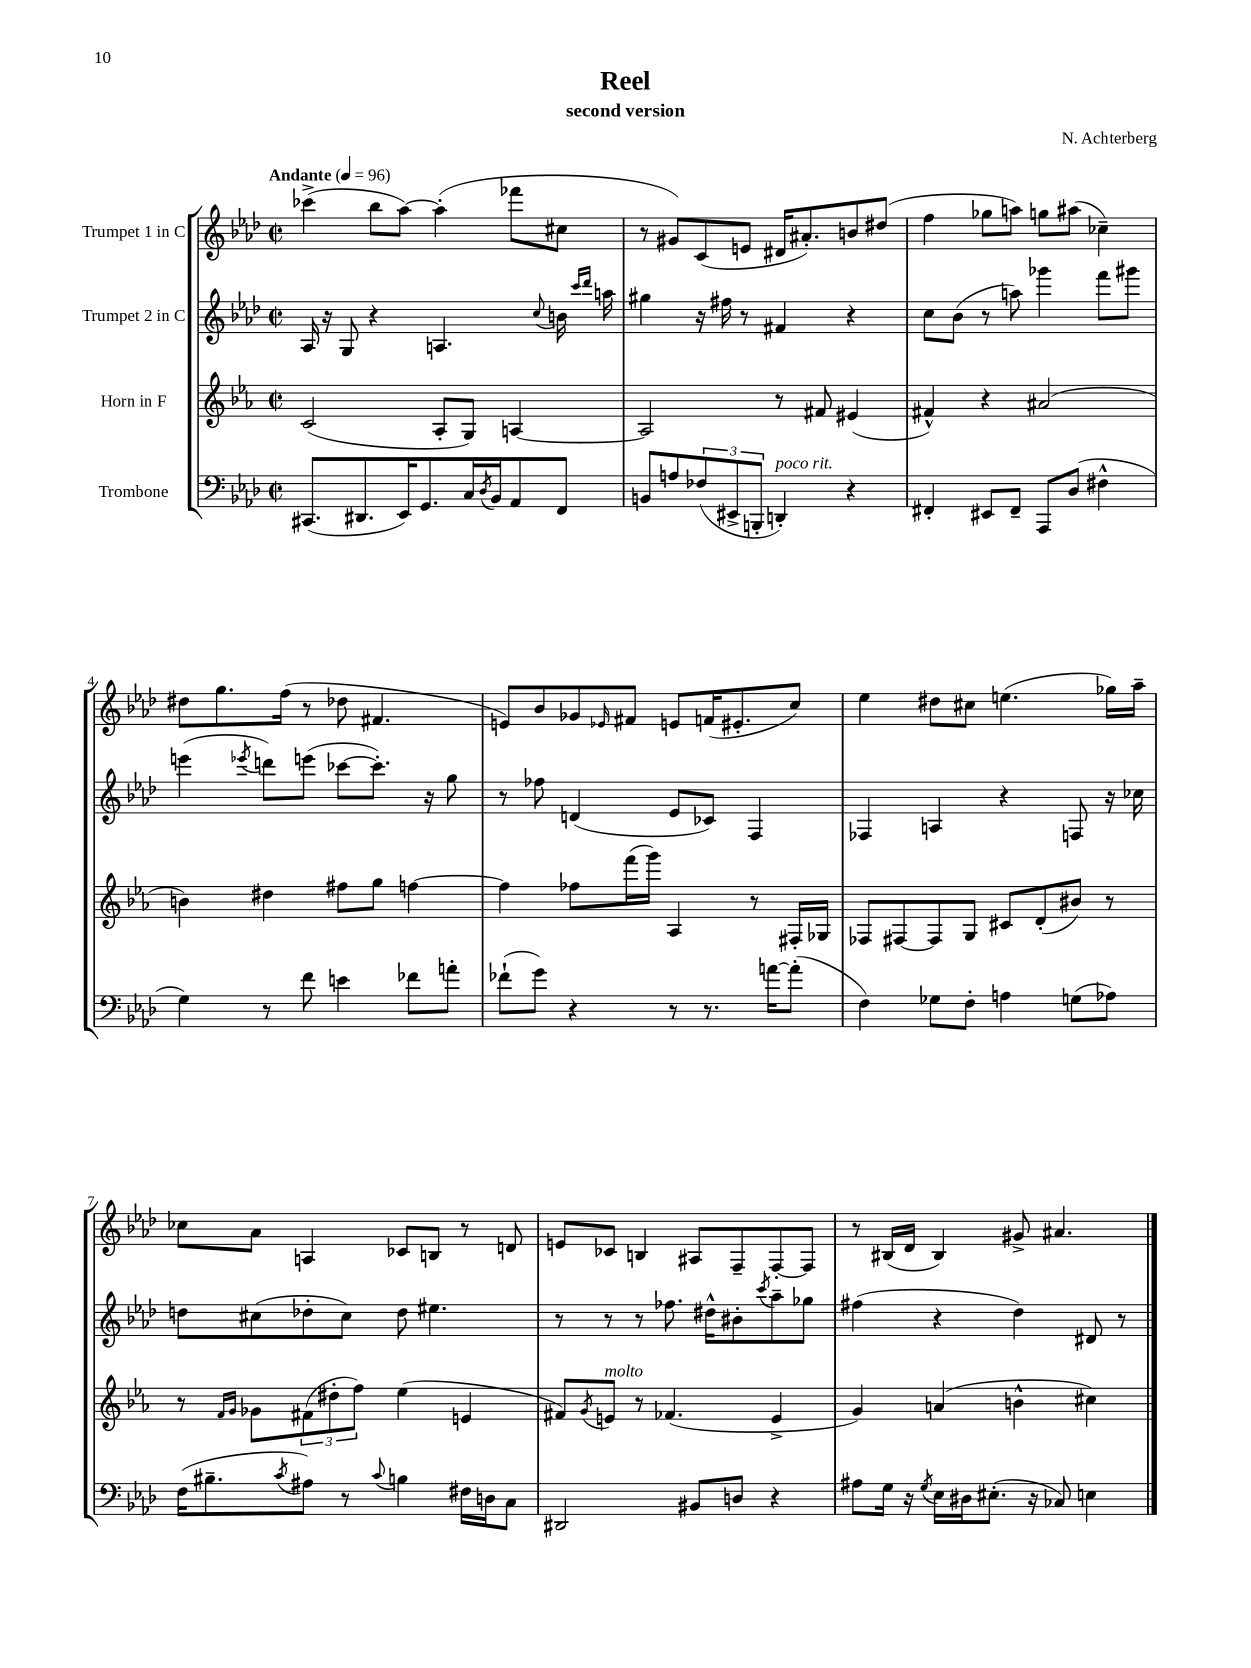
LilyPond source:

\header { title = "Reel" composer = "N. Achterberg" subtitle = "second version" }
<<
\new StaffGroup <<
\new Staff = "s0" \with { instrumentName = "Trumpet 1 in C" } {
    \clef treble \key aes \major \defaultTimeSignature \time 2/2 \tempo "Andante" 4 = 96
    ces'''4->( bes''8 aes''8~) aes''4-.( fes'''8 cis''8 |
    r8 gis'8) c'8( e'8 dis'16 ais'8.-.) b'8 dis''8( |
    f''4 ges''8 a''8) g''8 ais''8( ces''4--) |
    dis''8 g''8. f''16( r8 des''8 fis'4. |
    e'8) bes'8 ges'8 \grace { ees'16 } fis'8 e'8 f'16( eis'8.-. c''8) |
    ees''4 dis''8 cis''8 e''4.( ges''16) aes''16-- |
    ces''8 aes'8 a4 ces'8 b8 r8 d'8 |
    e'8 ces'8 b4 ais8 f8-- f8~-. f8 |
    r8 bis16( des'16 bis4) gis'8-> ais'4. \bar "|." |
}
\new Staff = "s1" \with { instrumentName = "Trumpet 2 in C" } {
    \clef treble \key aes \major \defaultTimeSignature \time 2/2
    aes16 r16 g8 r4 a4. \appoggiatura { c''8 } b'16 \grace { c'''16 des'''16 } a''16 |
    gis''4 r16 fis''16 r8 fis'4 r4 |
    c''8 bes'8( r8 a''8) ges'''4 f'''8 gis'''8 |
    e'''4( \acciaccatura { ees'''8 } d'''8) e'''8( ces'''8~ ces'''8.-.) r16 g''8 |
    r8 fes''8 d'4( ees'8 ces'8) f4 |
    fes4 a4 r4 f8 r16 ces''16 |
    d''8 cis''8( des''8-. cis''8) des''8 eis''4. |
    r8 r8 r8 fes''8. dis''16-^ bis'8-. \acciaccatura { c'''8 } aes''8-- ges''8 |
    fis''4( r4 des''4) dis'8 r8 \bar "|." |
}
\new Staff = "s2" \with { instrumentName = "Horn in F" } {
    \clef treble \key ees \major \defaultTimeSignature \time 2/2
    c'2( aes8-. g8) a4~ |
    a2 r8 fis'8 eis'4( |
    fis'4-^) r4 ais'2( |
    b'4) dis''4 fis''8 g''8 f''4~ |
    f''4 fes''8 f'''16( g'''16) aes4 r8 fis16-. ges16 |
    fes8 fis8~ fis8 g8 cis'8 d'8-.( bis'8) r8 |
    r8 \grace { f'16 g'16 } ges'8 \tuplet 3/2 { fis'8( dis''8-. f''8) } ees''4( e'4 |
    fis'8) \acciaccatura { g'8 } e'8^\markup { \italic "molto" } r8 fes'4.( e'4-> |
    g'4) a'4( b'4-^ cis''4) \bar "|." |
}
\new Staff = "s3" \with { instrumentName = "Trombone" } {
    \clef bass \key aes \major \defaultTimeSignature \time 2/2
    cis,8.( dis,8. ees,16) g,8. c16 \acciaccatura { des8 } bes,16 aes,8 f,8 |
    b,8 a8 \tuplet 3/2 { fes8( eis,8-> b,,8-. } d,4-.^\markup { \italic "poco rit." }) r4 |
    fis,4-. eis,8 fis,8-- aes,,8 des8( fis4-^ |
    g4) r8 f'8 e'4 fes'8 a'8-. |
    fes'8-!( g'8) r4 r8 r8. a'16~ a'8-.( |
    f4) ges8 f8-. a4 g8( aes8) |
    f16( bis8.-- \acciaccatura { c'8 } ais8) r8 \appoggiatura { c'8 } b4 fis16 d16 c8 |
    dis,2 bis,8 d8 r4 |
    ais8 g16 r16 \acciaccatura { g8 } ees16 dis16 eis8.-.( r16 ces8) e4 \bar "|." |
}
>>
>>
